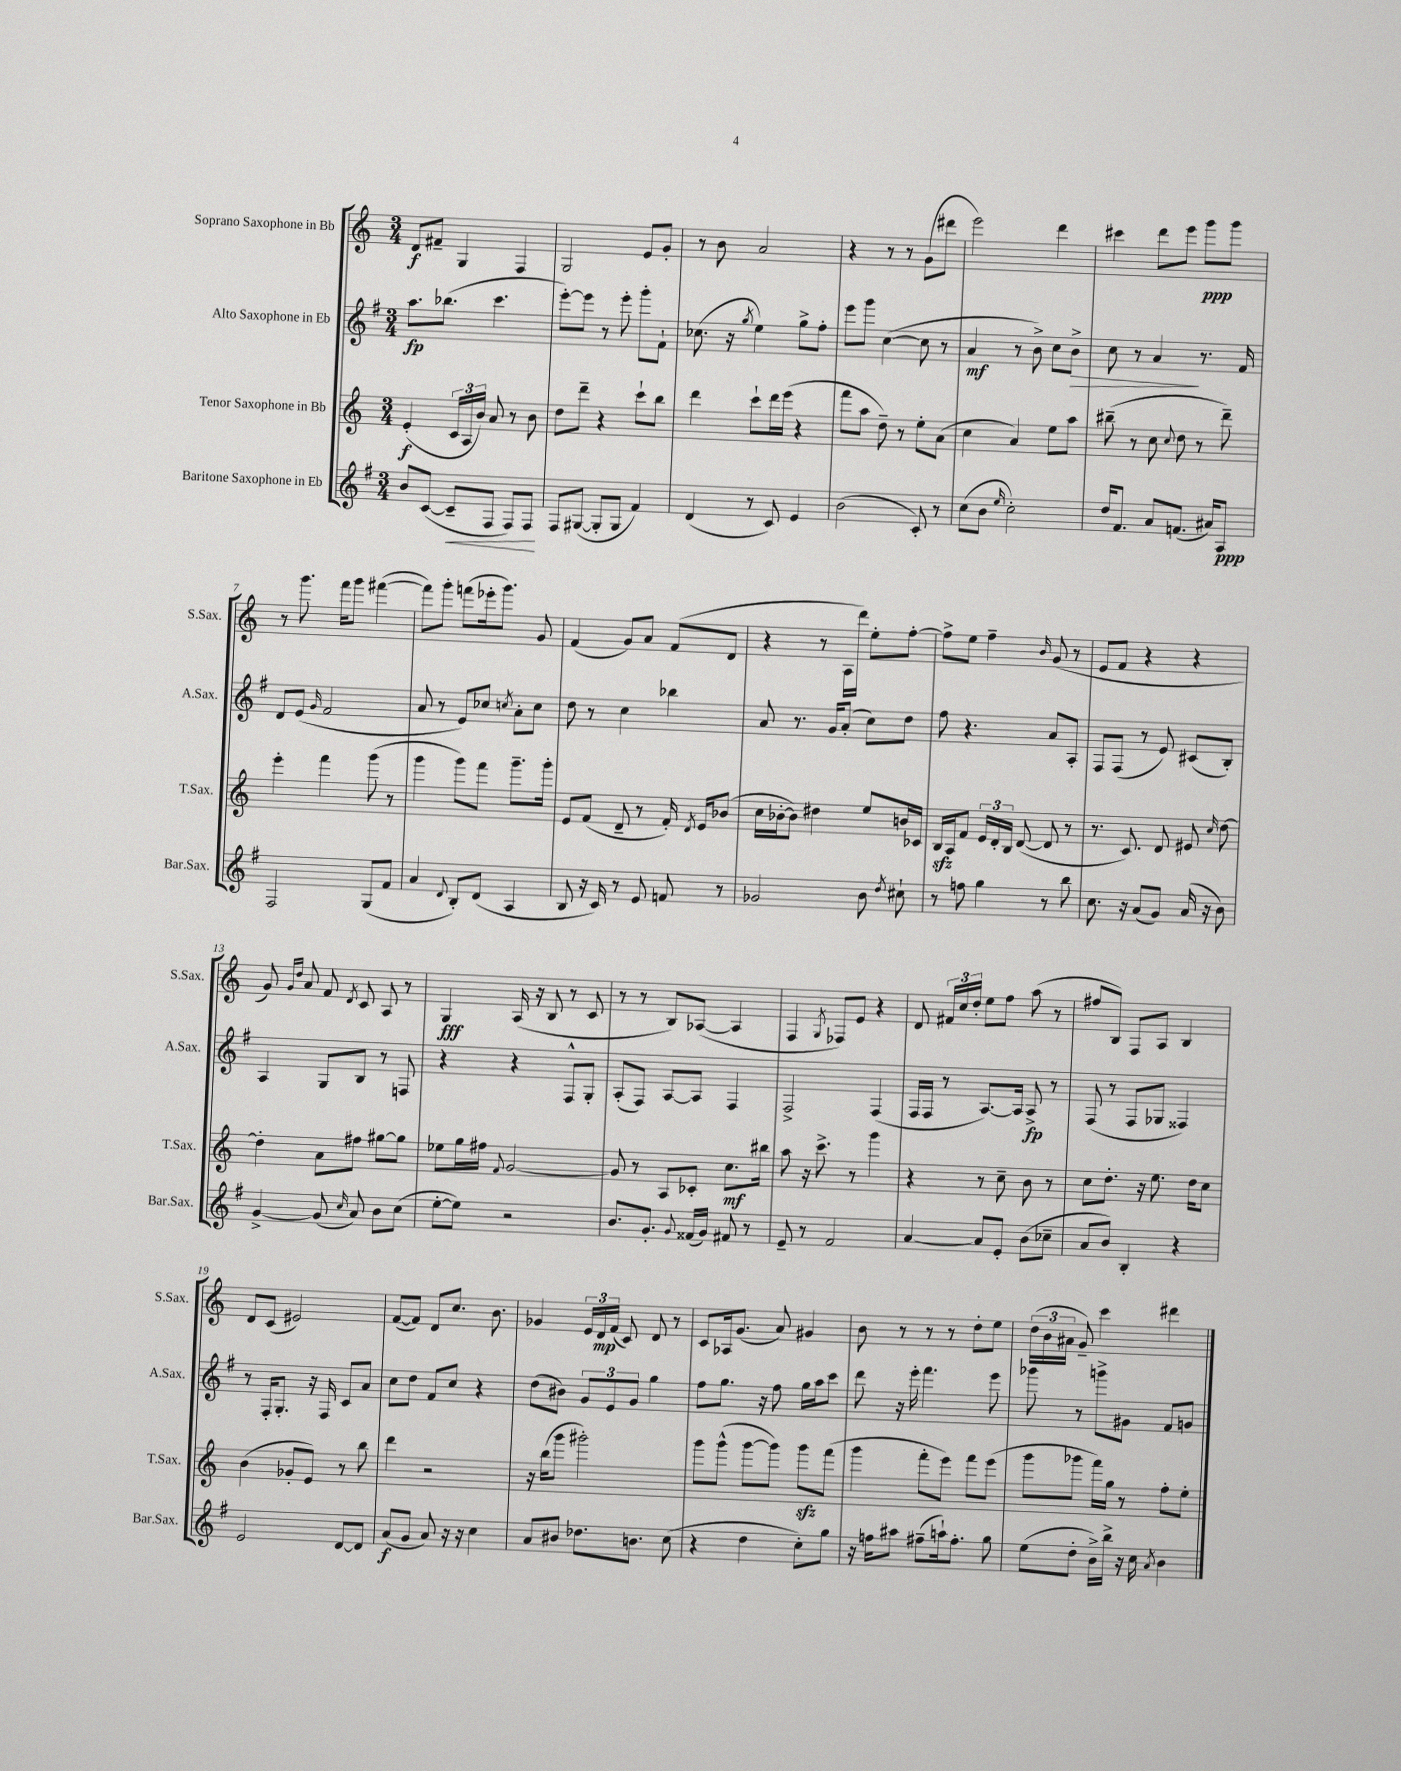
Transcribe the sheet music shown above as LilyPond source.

<<
\new StaffGroup <<
\new Staff = "s0" \with { instrumentName = "Soprano Saxophone in Bb" shortInstrumentName = "S.Sax." } {
    \clef treble \key c \major \numericTimeSignature \time 3/4
    \autoBeamOff d'8[\f fis'8]-- g4 f4 |
    g2 e'8[ g'8]-. |
    r8 b'8 a'2 |
    r4 r8 r8 g'8[( dis'''8] |
    e'''2) d'''4 |
    cis'''4 d'''8[ e'''8] g'''8[\ppp g'''8] |
    r8 g'''8. f'''16[ g'''8] fis'''4~( |
    fis'''8[) g'''8]-. f'''8[( ees'''16-. g'''8.]) g'8 |
    f'4( g'8[) a'8] f'8[( d'8] |
    r4 r8 a16[ d'''16]) e''8[-. f''8]~-. |
    f''8[-> e''8] f''4-- \grace { b'16 } g'8( r8 |
    e'8[ f'8] r4 r4 |
    g'8) \grace { g'16[ d''16] } a'8 f'8 \acciaccatura { d'8 } c'8 a8 r8 |
    g4\fff a16( r16 b8 r8 c'8 |
    r8 r8 b8[) aes8]~( aes4 |
    f4 \acciaccatura { g8 } fes8[) e'8] r4 |
    d'8 \tuplet 3/2 { fis'16[ c''16 d''16]-. } e''8[ f''8] a''8( r8 |
    fis''8[ b8]) f8[ a8] b4 |
    d'8[ c'8]( eis'2) |
    f'8[~( f'8]) d'8[ c''8.] b'8. |
    ges'4 \tuplet 3/2 { e'16[ d'16\mp f'16]( } c'8) d'8 r8 |
    c'8[ aes16 g'8.]( a'8) gis'4 |
    b'8 r8 r8 r8 d''8[-. e''8] |
    \tuplet 3/2 { d''16[( b'16 ais'16] } g'8--) c'''4 dis'''4 \bar "|." |
}
\new Staff = "s1" \with { instrumentName = "Alto Saxophone in Eb" shortInstrumentName = "A.Sax." } {
    \clef treble \key g \major \numericTimeSignature \time 3/4
    \autoBeamOff a''8.[\fp bes''8.]( c'''4. |
    e'''8[~-.) e'''8] r8 e'''8-. g'''8[-. fis'8]-! |
    ces''8.( r16 \acciaccatura { g''8 } e''4) g''8[-> fis''8]-. |
    e'''8[ g'''8] c''4~( c''8 r8 |
    a'4\mf r8 b'8->) c''8[ b'8]->\> |
    c''8 r8 a'4\! r8. fis'16 |
    d'8[ e'8]( \grace { g'16 } fis'2 |
    a'8 r8 e'8[) ces''8] \acciaccatura { c''8 } a'8[-. c''8] |
    d''8 r8 c''4 bes''4 |
    a'8 r8. g'16[ a'8]-.( c''8[) d''8] |
    fis''8 r4. a'8[ a8]-. |
    fis8[ fis8]( r8 e'8) cis'8[( b8]-.) |
    a4 g8[ b8] r8 f8 |
    r4 r4 fis8[-^ g8]-. |
    a8[-.( fis8]) a8[~ a8] fis4 |
    fis2-> fis4( |
    fis16[ fis16] r8 a8.[~) a16] a8->\fp r8 |
    fis8( r8 fis8[ ges8] fisis4) |
    r8 fis16[-. g8.]-. r16 fis16 c'8[ a'8] |
    c''8[ d''8] fis'8[ c''8] r4 |
    d''8[( bis'8]) \tuplet 3/2 { g'8[ e'8 g'8] } g''4 |
    fis''8[ g''8.] r16 fis''8 g''16[ a''16 c'''8] |
    d'''8 r16 e'''16-. fis'''4. e'''8 |
    ges'''8 r8 g'''8[-> gis'8] fis'8[ g'8] \bar "|." |
}
\new Staff = "s2" \with { instrumentName = "Tenor Saxophone in Bb" shortInstrumentName = "T.Sax." } {
    \clef treble \key c \major \numericTimeSignature \time 3/4
    \autoBeamOff e'4-.\f( \tuplet 3/2 { c'16[ a16 b'16]) } a'8 r8 b'8 |
    d''8[ d'''8]-- r4 c'''8[-! b''8] |
    d'''4 c'''8[-! d'''16 e'''16]( r4 |
    f'''8[ a''8] d''8--) r8 e''8[-. a'8]( |
    c''4 a'4) e''8[ a''8] |
    bis''8--( r8 c''8 \appoggiatura { c''8 } d''8 r8 d'''8--) |
    e'''4-. f'''4 g'''8( r8 |
    g'''4 g'''8[) f'''8] g'''8.[-- g'''16]-. |
    e'8[ f'8]( d'8-- r8 f'16-.) \acciaccatura { d'8 } e'16[ bes'8]( |
    c''16[ bes'16~-. bes'8]) dis''4 e''8[ b'16 ces'16] |
    b16[\sfz a16 f'8] \tuplet 3/2 { e'16[ d'16-. b16] } d'8~( d'8 r8 |
    r8. c'8.) d'8 eis'8 \grace { c''16 } d''8~ |
    d''4-. a'8[ fis''8] gis''8[~ gis''8] |
    ees''8[ g''16 fis''16] \appoggiatura { f'8 } g'2~ |
    g'8 r8 a8[ ces'8]-. c''8.[\mf bis''16] |
    a''8 r16 c'''8.-> r8 g'''4 |
    r4 r8 c''8-- b'8 r8 |
    c''8[ d''8.]-. r16 e''8. d''16[ c''8] |
    b'4( ges'8[-. e'8]) r8 b''8 |
    d'''4 r2 |
    r16 b''16[( g'''8] gis'''2-.) |
    g'''8[ g'''8]-^( g'''8[~ g'''8]) g'''8[\sfz f'''8]( |
    g'''4 f'''8[-. e'''8]) f'''8[ e'''8]( |
    g'''8[ ges'''8] f'''16[) g''16] r8 f''8[-. e''8]-. \bar "|." |
}
\new Staff = "s3" \with { instrumentName = "Baritone Saxophone in Eb" shortInstrumentName = "Bar.Sax." } {
    \clef treble \key g \major \numericTimeSignature \time 3/4
    \autoBeamOff b'8[ c'8]~( c'8[--\< fis8] fis8[) fis8]\! |
    fis8[ gis8]~( gis8[-. gis8] fis'4) |
    d'4( r8 c'8) e'4 |
    b'2( c'8-.) r8 |
    c''8[( b'8] \grace { e''16 } c''2-.) |
    d''16[ fis'8.] a'8[ f'8.]( ais'16[) a8]\ppp |
    fis2 g8[( fis'8] |
    a'4 \appoggiatura { d'8 } b8[-.) d'8]( a4 |
    b8 r16 c'16) r8 e'8 f'8 r8 |
    ges'2 b'8 \acciaccatura { d''8 } cis''8-! |
    r8 f''8 g''4 r8 b''8 |
    c''8. r16 a'8[( g'8]) a'16( r16 b'8) |
    g'4~-> g'8( \grace { c''16 } a'8) b'8[ c''8]( |
    e''8[~-. e''8]) r2 |
    b'8.[ g'8.]-. \appoggiatura { g'8 } fisis'16[( g'16]) fis'8 r8 |
    e'8-- r8 fis'2 |
    a'4~ a'8[ e'8]-. b'8[( ces''8]-- |
    a'8[ b'8]) b4-. r4 |
    e'2 d'8[~ d'8] |
    a'8[\f( g'8] a'8) r16 r16 c''4 |
    a'8[ bis'8] des''8.[ b'8.] c''8( |
    r4 d''4 c''8[-.) g''8] |
    r16 f''16[ ais''8] fis''8[--( a''16-!) fis''8.]-. g''8 |
    e''8[( d''8]-. b'16[->) b''16]-> r16 c''16 \acciaccatura { a'8 } b'4 \bar "|." |
}
>>
>>
